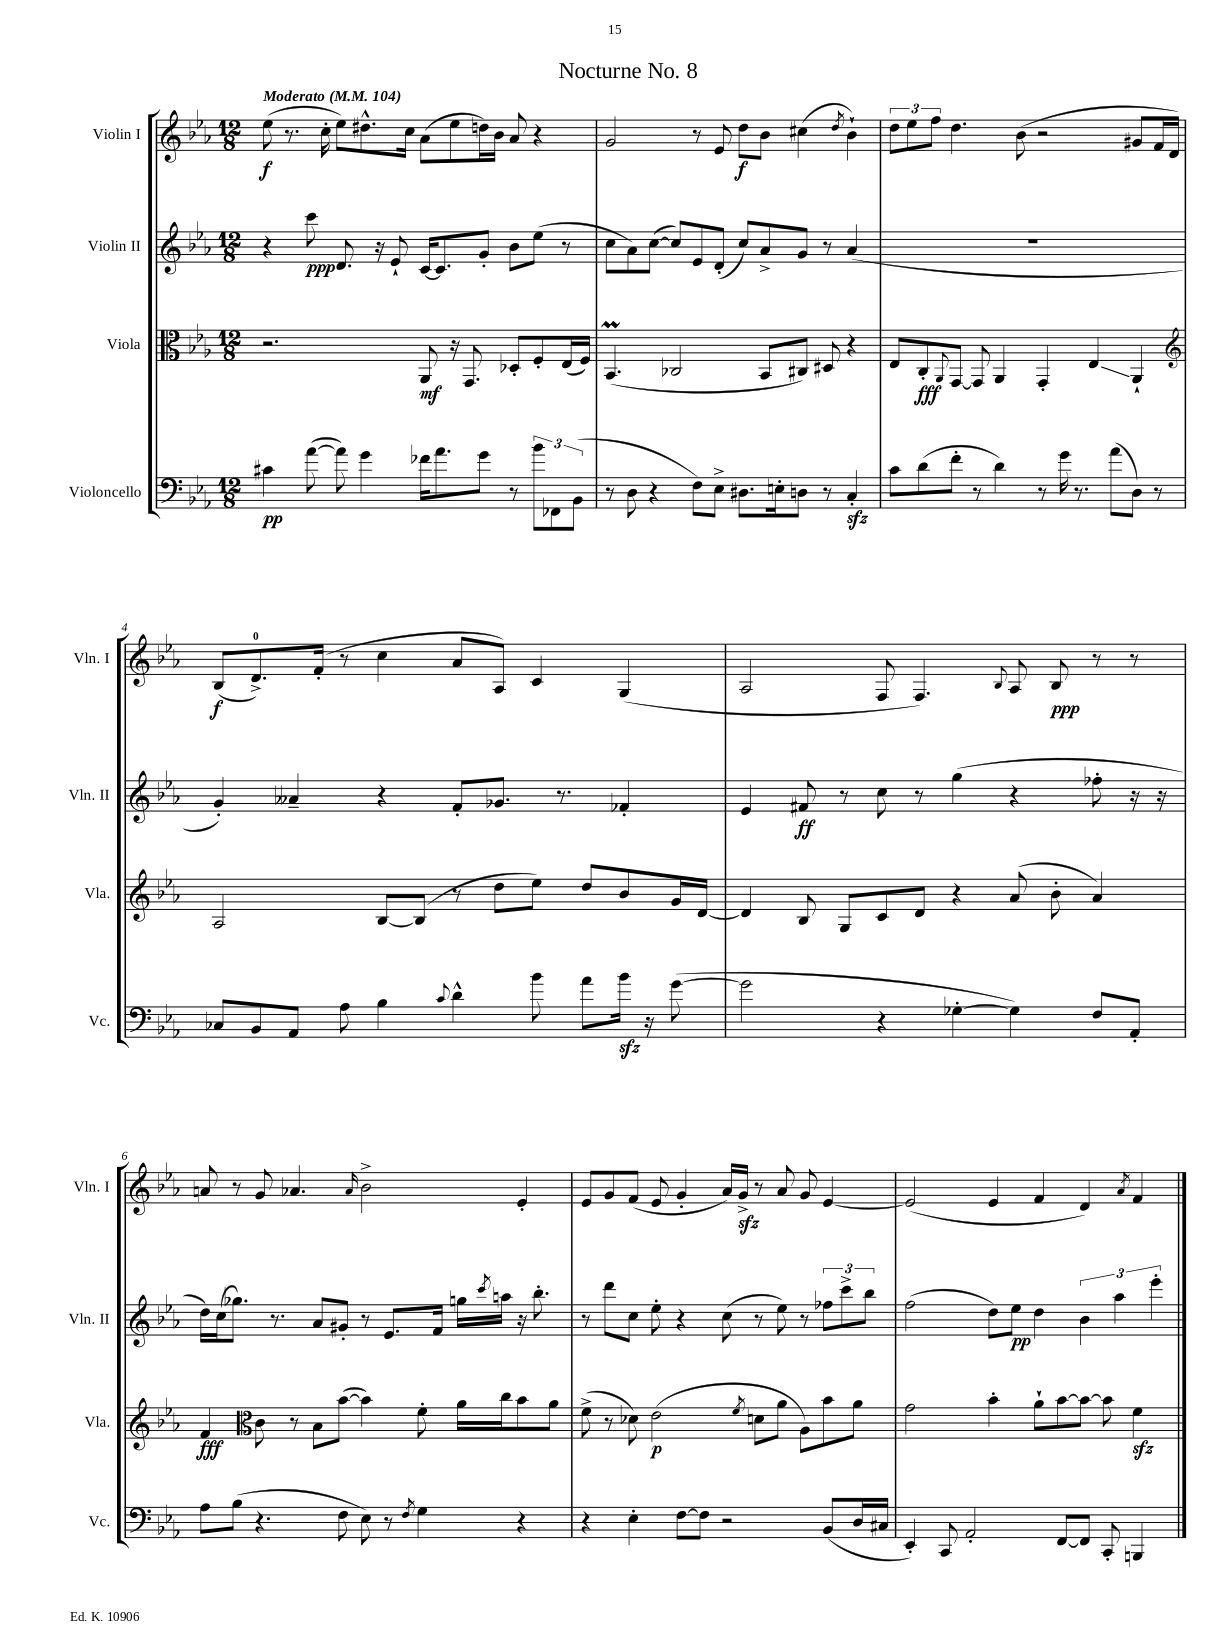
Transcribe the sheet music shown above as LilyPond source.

\header { title = "Nocturne No. 8" }
<<
\new StaffGroup <<
\new Staff = "s0" \with { instrumentName = "Violin I" shortInstrumentName = "Vln. I" } {
    \clef treble \key ees \major \numericTimeSignature \time 12/8 \tempo "Moderato" 4 = 104
    ees''8\f( r8. c''16-. ees''8) dis''8.-^ c''16 aes'8( ees''8 d''16) bes'16 aes'8 r4 |
    g'2 r8 ees'8 d''8\f bes'8 cis''4( \acciaccatura { d''8 } bes'4-!) |
    \tuplet 3/2 { d''8 ees''8 f''8 } d''4. bes'8( r2 gis'8 f'16 d'16) |
    bes8\f( d'8.-0->) f'16-.( r8 c''4 aes'8 aes8) c'4 g4( |
    aes2 f8 f4.) \appoggiatura { bes8 } aes8 bes8\ppp r8 r8 |
    a'8 r8 g'8 aes'4. \grace { aes'16 } bes'2-> ees'4-. |
    ees'8 g'8 f'8( ees'8 g'4-. aes'16) g'16->\sfz r8 aes'8 g'8 ees'4~ |
    ees'2( ees'4 f'4 d'4) \acciaccatura { aes'8 } f'4 \bar "|." |
}
\new Staff = "s1" \with { instrumentName = "Violin II" shortInstrumentName = "Vln. II" } {
    \clef treble \key ees \major \numericTimeSignature \time 12/8
    r4 c'''8\ppp d'8. r16 ees'8-! c'16~ c'8. g'8-. bes'8 ees''8( r8 |
    c''8 aes'8) c''8~( c''8) ees'8 d'8-.( c''8) aes'8-> g'8 r8 aes'4( |
    R1. |
    g'4-.) aeses'4-- r4 f'8-. ges'8. r8. fes'4-. |
    ees'4 fis'8\ff r8 c''8 r8 g''4( r4 fes''8-. r16 r16 |
    d''16) c''16( ges''8.) r8. aes'8 gis'8-. r8 ees'8. f'16 g''16 \acciaccatura { c'''8 } a''16 r16 bes''8.-. |
    r8 d'''8 c''8 ees''8-. r4 c''8( r8 ees''8) r8 \tuplet 3/2 { fes''8 c'''8-> bes''8 } |
    f''2( d''8) ees''8\pp d''4 \tuplet 3/2 { bes'4 aes''4 ees'''4-. } \bar "|." |
}
\new Staff = "s2" \with { instrumentName = "Viola" shortInstrumentName = "Vla." } {
    \clef alto \key ees \major \numericTimeSignature \time 12/8
    r2. aes,8\mf r16 g,8. des8-. f8-. ees16( f16) |
    bes,4.\prall( ces2 bes,8 cis8) dis8 r4 |
    ees8 c8-.\fff \appoggiatura { aes,8 } g,8~ g,8 aes,4 g,4-. ees4\glissando aes,4-! |
    \clef treble aes2 bes8~ bes8( r8 d''8 ees''8) d''8 bes'8 g'16 d'16~ |
    d'4 bes8 g8 c'8 d'8 r4 aes'8( bes'8-. aes'4) |
    f'4\fff \clef alto c'8 r8 bes8 bes'8~( bes'4) f'8-. aes'16 c''16 bes'8 aes'8 |
    f'8->( r8 des'8) ees'2\p( \acciaccatura { f'8 } d'8 aes'8 aes8) bes'8 aes'8 |
    g'2 bes'4-. aes'8-! bes'8~ bes'8~ bes'8 f'4\sfz \bar "|." |
}
\new Staff = "s3" \with { instrumentName = "Violoncello" shortInstrumentName = "Vc." } {
    \clef bass \key ees \major \numericTimeSignature \time 12/8
    cis'4\pp aes'8~( aes'8) g'4 fes'16 aes'8. g'8 r8 \tuplet 3/2 { bes'8 fes,8 bes,8( } |
    r8 d8 r4 f8) ees8-> dis8. e16-. d8 r8 c4-.\sfz |
    c'8 d'8( f'8-. r8 d'4) r8 g'16 r8. aes'8( d8) r8 |
    ces8 bes,8 aes,8 aes8 bes4 \appoggiatura { c'8 } d'4-^ bes'8 aes'8 bes'16\sfz r16 g'8~( |
    g'2 r4 ges4~-. ges4) f8 aes,8-. |
    aes8 bes8( r4. f8 ees8) r8 \acciaccatura { f8 } g4 r4 |
    r4 ees4-. f8~ f8 r2 bes,8( d16 cis16 |
    ees,4-.) c,8 aes,2-. f,8~ f,8 c,8-. b,,4 \bar "|." |
}
>>
>>
